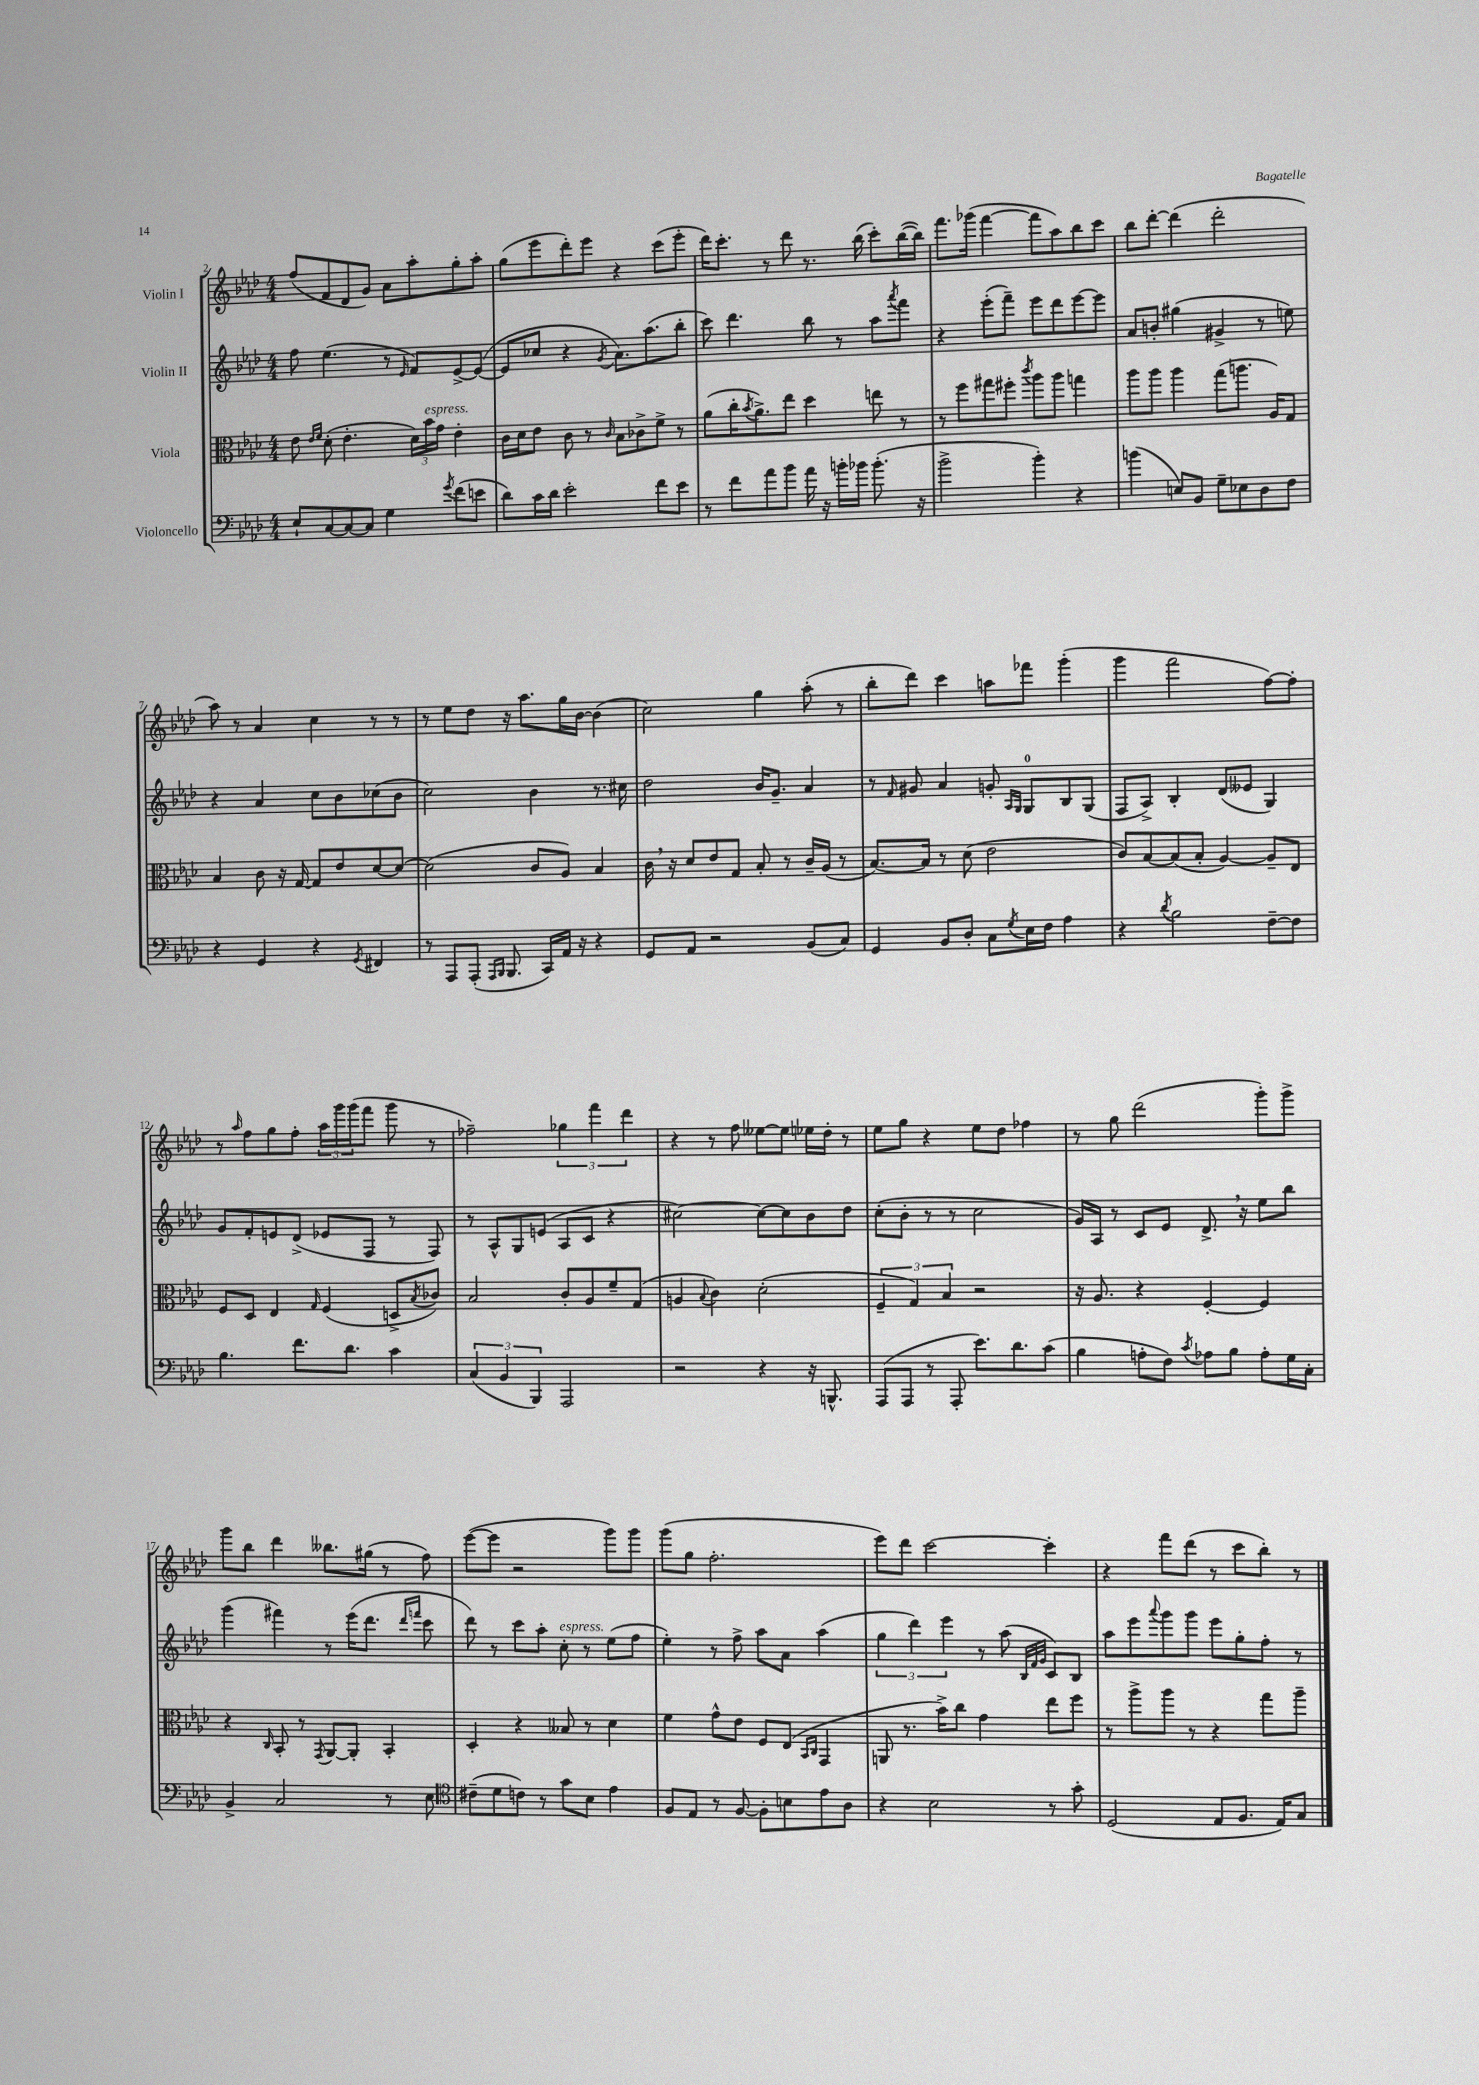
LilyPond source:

<<
\new StaffGroup <<
\new Staff = "s0" \with { instrumentName = "Violin I" } {
    \clef treble \key aes \major \numericTimeSignature \time 4/4
    f''8( f'8 des'8 g'8) aes'8 aes''8-. g''8-. aes''8-. |
    g''8( ees'''8 des'''8-.) ees'''8 r4 c'''8( ees'''8-. |
    des'''16) c'''8.-. r8 des'''8 r8. bes''16( c'''8-.) bes''16~( bes''16) |
    f'''8. ges'''16( f'''4~ f'''8 aes''8) bes''8 c'''8 |
    bes''8 des'''8~-. des'''4( des'''2-. |
    aes''8) r8 aes'4 c''4 r8 r8 |
    r8 ees''8 des''8 r16 aes''8. g''16 bes'16~ bes'4( |
    c''2) g''4 aes''8-.( r8 |
    bes''8-. des'''8) c'''4 a''8 fes'''8 g'''4-.( |
    g'''4 f'''2 f''8~) f''8-. |
    r8 \grace { aes''16 } f''8 g''8 f''8-. \tuplet 3/2 { aes''16 g'''16 g'''16( } f'''8 g'''8 r8 |
    fes''2--) \tuplet 3/2 { ges''4 f'''4 des'''4 } |
    r4 r8 f''8 eeses''8~ eeses''8 ees''16 des''16-. r8 |
    ees''8 g''8 r4 ees''8 des''8 fes''4 |
    r8 g''8 des'''2( g'''8-.) g'''8-> |
    g'''8 bes''8 des'''4 beses''8. gis''16( r8 f''8) |
    ees'''8~( ees'''8 r2 g'''8) g'''8 |
    g'''8( g''8 f''2.-. |
    ees'''8) des'''8 c'''2~ c'''4-. |
    r4 f'''8 des'''8( r8 c'''8 bes''8-.) r8 \bar "|." |
}
\new Staff = "s1" \with { instrumentName = "Violin II" } {
    \clef treble \key aes \major \numericTimeSignature \time 4/4
    f''8 ees''4.( r8 \grace { ees'16 } f'8) ees'8~-> ees'8~( |
    ees'8 ces''8 r4 \acciaccatura { g'8 } aes'8.) aes''8.( bes''8-. |
    c'''8) des'''4. bes''8 r8 aes''8 \acciaccatura { aes'''8 } f'''8 |
    r4 ees'''8-.( f'''8--) ees'''8 des'''8 ees'''8~ ees'''8 |
    aes'8 b'8-. gis''4( gis'4-> r8 e''8) |
    r4 aes'4 c''8 bes'8 ces''8( bes'8 |
    c''2) bes'4 r8. cis''16 |
    des''2 bes'16 g'8.-- aes'4 |
    r8 \grace { f'16 } gis'8 aes'4 g'8-. \grace { aes16 g16 } g8-0 bes8 g8( |
    f8 aes8->) bes4-. des'8( eeses'8 g4) |
    g'8 f'8-. e'8 des'8->( ees'8 f8 r8 f8) |
    r8 aes8-^ g8 e'8( aes8 c'8 r4 |
    cis''2~) cis''8~ cis''8 bes'8 des''8 |
    c''8-.( bes'8-. r8 r8 c''2 |
    g'16) aes16 r8 c'8 ees'8 des'8.-> \breathe r16 ees''8 bes''8 |
    g'''4( fis'''4) r8 ees'''16( des'''8. \grace { des'''16 f'''16 } c'''8 |
    des'''8) r8 c'''8 aes''8-. c''8-.^\markup { \italic "espress." } r8 ees''8( f''8 |
    ees''4-.) r8 f''8-> aes''8 aes'8 aes''4( |
    \tuplet 3/2 { g''4 des'''4) ees'''4 } r8 aes''8( \grace { bes32 f'32 g'32 } c'8) bes8 |
    aes''8 ees'''8 \appoggiatura { aes'''8 } g'''8 g'''8 ees'''8 g''8-. f''8-. r8 \bar "|." |
}
\new Staff = "s2" \with { instrumentName = "Viola" } {
    \clef alto \key aes \major \numericTimeSignature \time 4/4
    ees'8 \grace { ees'16 f'16 } des'8-.( ees'4.-. \tuplet 3/2 { des'16) bes'16^\markup { \italic "espress." } g'16 } ees'4-. |
    c'16 des'16 ees'8 c'8 r8 \grace { c'16 } bes8 ces'8-> f'8-> r8 |
    aes'8( c''16-. \acciaccatura { bes'8 } aes'8.->) ees''8 des''4 e''8 r8 |
    r8 f''8 gis''8 fis''8-. \acciaccatura { c'''8 } aes''8 aes''8 g''4 |
    aes''8 aes''8 aes''4 g''8( a''8. aes16) g8 |
    bes4 c'8 r16 g16~ g8 ees'8 des'8~ des'8~ |
    des'2( c'8 aes8) bes4 |
    c'16 \breathe r16 des'8 ees'8 g8 bes8-. r8 c'16-- aes16( r8 |
    bes8.~) bes16 r8 des'8( ees'2 |
    c'8) bes8~ bes8( bes8-. aes4~) aes8-- ees8 |
    f8 des8 ees4 \grace { g16 } f4( d8-> \acciaccatura { bes8 } ces'8) |
    bes2 c'8-. aes8 f'8-- g8( |
    a4 \appoggiatura { bes8 } c'4) des'2-.( |
    \tuplet 3/2 { f4-- g4) bes4 } r2 |
    r16 aes8. r4 f4~-. f4 |
    r4 \grace { c16 } bes,8-. r8 \acciaccatura { g,8 } aes,8~ aes,8-. bes,4-. |
    des4-. r4 beses8 r8 des'4 |
    f'4 g'8-^ ees'8 f8 ees8( \grace { bes,16 c16 } g,4 |
    a,8 r8. bes'16->) c''8 g'4 ees''8 f''8 |
    r8 aes''8-> aes''8 r8 r4 g''8 aes''8-- \bar "|." |
}
\new Staff = "s3" \with { instrumentName = "Violoncello" } {
    \clef bass \key aes \major \numericTimeSignature \time 4/4
    ees8-! c8~ c8~ c8 g4 \acciaccatura { g'8 } f'8( e'8 |
    des'8) c'16 des'16 ees'2-. f'8 ees'8 |
    r8 f'8 aes'8 bes'8 aes'16 r16 b'16-. bes'16 bes'8.-.( r16 |
    bes'2-> bes'4-.) r4 |
    b'4( e8) bes,8 g8-- ees8 des8 f8 |
    r4 g,4 r4 \acciaccatura { g,8 } fis,4 |
    r8 aes,,8 aes,,8-.( \grace { aes,,16 bes,,16 } bes,,8. c,16) aes,16 r16 r4 |
    g,8 aes,8 r2 bes,8( c8) |
    g,4 bes,8 des8-. c8 \acciaccatura { g8 } ees16 f16 aes4 |
    r4 \acciaccatura { des'8 } bes2 f8~-- f8 |
    bes4. f'8. des'8. c'4 |
    \tuplet 3/2 { c4( bes,4 bes,,4) } aes,,2 |
    r2 r4 r16 b,,8.-^ |
    aes,,8( aes,,8 r8 aes,,8-. ees'8.) des'8. c'8( |
    bes4 a8-. f8) \acciaccatura { c'8 } aes8 bes8 aes8-. g16 c16-. |
    bes,4-> c2 r8 ees8 |
    \clef tenor cis'8--( des'8 c'8) r8 g'8 bes8 ees'4 |
    f8 ees8 r8 f8~ f8-. b8 ees'8 aes8 |
    r4 bes2 r8 g'8-. |
    des2( ees8 f8. ees16) g8 \bar "|." |
}
>>
>>
\layout { \context { \Score currentBarNumber = #2 } }
